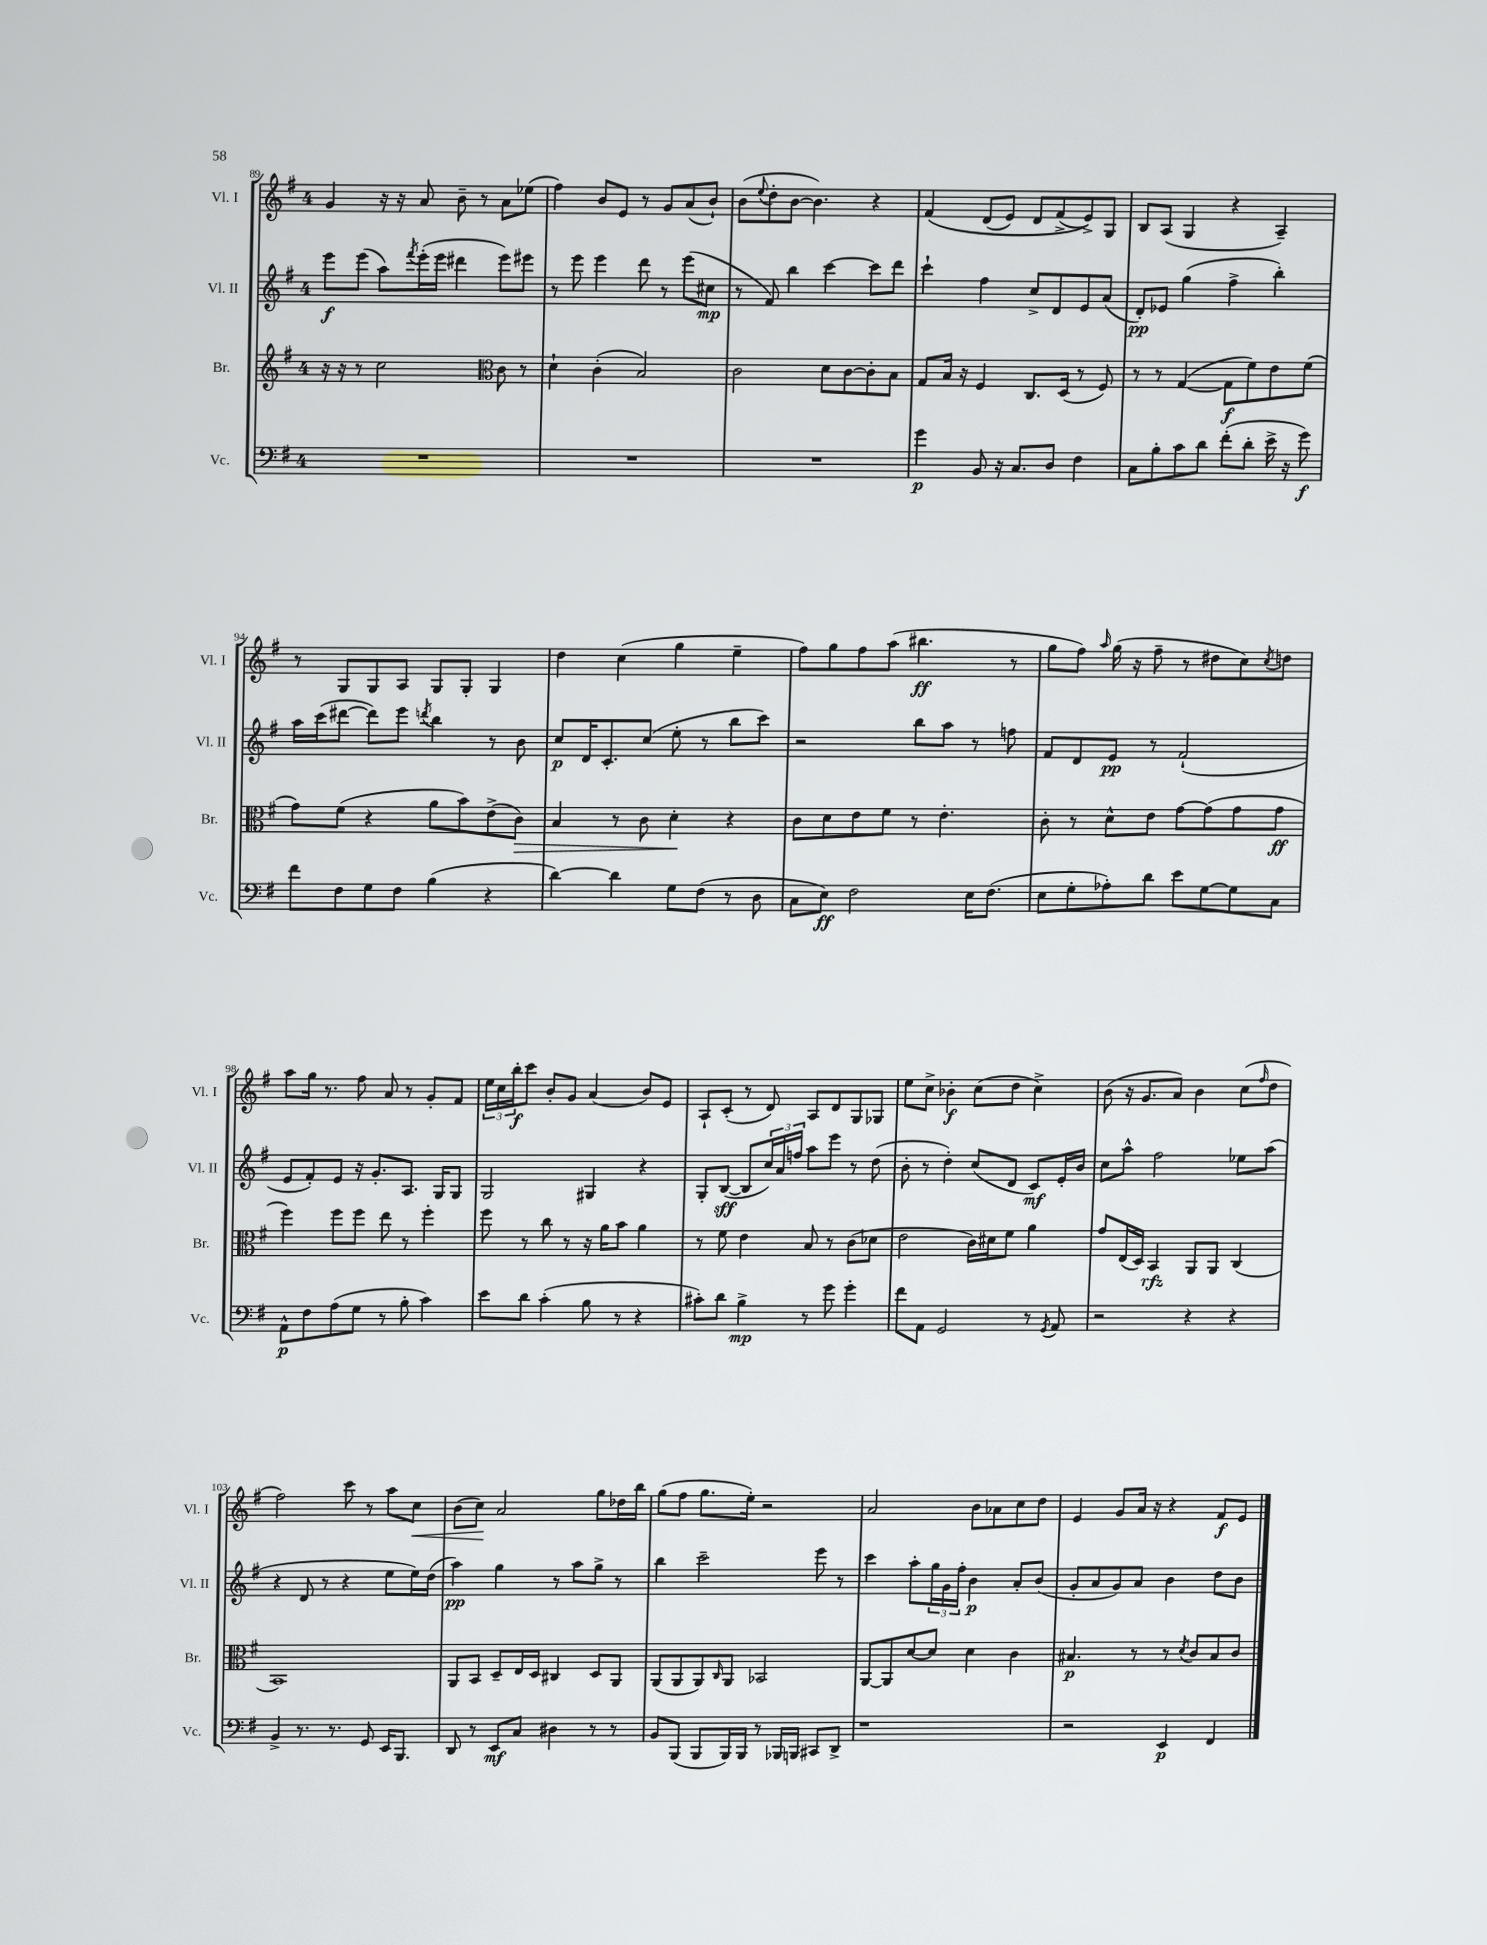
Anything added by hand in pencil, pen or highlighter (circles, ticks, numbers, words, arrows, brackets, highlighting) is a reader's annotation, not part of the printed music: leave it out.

**kern	**dynam	**kern	**dynam	**kern	**dynam	**kern	**dynam
*part4	*part4	*part3	*part3	*part2	*part2	*part1	*part1
*staff4	*staff4	*staff3	*staff3	*staff2	*staff2	*staff1	*staff1
*I"Vc.	*	*I"Br.	*	*I"Vl. II	*	*I"Vl. I	*
*I'Vc.	*	*I'Br.	*	*I'Vl. II	*	*I'Vl. I	*
*clefF4	*	*clefG2	*	*clefG2	*	*clefG2	*
*k[f#]	*	*k[f#]	*	*k[f#]	*	*k[f#]	*
*M4/4	*	*M4/4	*	*M4/4	*	*M4/4	*
=89	=89	=89	=89	=89	=89	=89	=89
1r	.	16r	.	8eee\L	f	4g/	.
.	.	16r	.	.	.	.	.
.	.	8r	.	(8eee\J	.	.	.
.	.	2cc\	.	8aa\L)	.	16r	.
.	.	.	.	.	.	16r	.
.	.	.	.	8qfff#/	.	.	.
.	.	.	.	(16eee'\L	.	8a/	.
.	.	.	.	16eee\JJ	.	.	.
.	.	.	.	4ddd#X\	.	8b~\	.
.	.	.	.	.	.	8r	.
*	*	*clefC3	*	*	*	*	*
.	.	8c\	.	8eee\L)	.	8a\L	.
.	.	8r	.	8eee#X\J	.	(8ee-X\J	.
=90	=90	=90	=90	=90	=90	=90	=90
1r	.	4d`\	.	8r	.	4ff#\)	.
.	.	.	.	8eee\	.	.	.
.	.	(4c'\	.	4eee\	.	8b/L	.
.	.	.	.	.	.	8e/J	.
.	.	2B/)	.	8ddd\	.	8r	.
.	.	.	.	8r	.	8g/L	.
.	.	.	.	(8eee\L	.	(8a/	.
.	.	.	.	8cc#X\J	mp	8b`/J)	.
=91	=91	=91	=91	=91	=91	=91	=91
1r	.	2c\	.	8r	.	(8b\L	.
.	.	.	.	.	.	8qqee/	.
.	.	.	.	8f#/)	.	8dd'\	.
.	.	.	.	4bb\	.	[8b\J	.
.	.	.	.	.	.	4.b\])	.
.	.	8d\L	.	[4ccc\	.	.	.
.	.	[8c\	.	.	.	.	.
.	.	8c'\]	.	8ccc\L]	.	4r	.
.	.	8B\J	.	8ddd\J	.	.	.
=92	=92	=92	=92	=92	=92	=92	=92
4g\	p	8G/L	.	4ccc`\	.	(4f#/	.
.	.	16B/Jk	.	.	.	.	.
.	.	16r	.	.	.	.	.
8BB/	.	4F#/	.	4ff#\	.	(8d/L	.
16r	.	.	.	.	.	8e/J)	.
8.C/L	.	.	.	.	.	.	.
.	.	8.C/L	.	8cc^/L	.	8d/L	.
8D/J	.	.	.	8d/	.	(8f#^/	.
.	.	(16D/Jk	.	.	.	.	.
4F#\	.	8r	.	8e/	.	8e^/))	.
.	.	8F#/)	.	(8a/J	.	8G/J	.
=93	=93	=93	=93	=93	=93	=93	=93
8C\L	.	8r	.	8d'/L)	pp	8B/L	.
8B'\	.	8r	.	8e-X/J	.	(8A/J	.
8c\	.	([4G/	.	(4gg\	.	4G/	.
8d\J	.	.	.	.	.	.	.
(8f#'\L	.	8G\L]	f	4ff#^\	.	4r	.
8d'\J	.	8f#\)	.	.	.	.	.
16e^\	.	8e\	.	4bb'\)	.	4A~/)	.
16r	.	.	.	.	.	.	.
8g\)	f	(8f#\J	.	.	.	.	.
!!LO:LB:g=z
=94	=94	=94	=94	=94	=94	=94	=94
8f#\L	.	8g\L)	.	16aa\LL	.	8r	.
.	.	.	.	(16ccc\J	.	.	.
8F#\	.	(8f#\J	.	[8ddd#X\J	.	8G/L	.
8G\	.	4r	.	8ddd#\L])	.	8G/	.
8F#\J	.	.	.	8eee\J	.	8A/J	.
.	.	.	.	8qdddn/	.	.	.
(4B\	.	8a\L	.	4bb\	.	8G/L	.
.	.	8b\)	.	.	.	8G'/J	.
4r	.	(8e^\	.	8r	.	4G/	.
!	!	!	!LO:HP:b	!	!	!	!
.	.	8c\J)	>	8b\	.	.	.
=95	=95	=95	=95	=95	=95	=95	=95
[4d\)	.	4B/	.	8cc/L	p	4dd\	.
.	.	.	.	16d/K	.	.	.
.	.	.	.	8.c'/	.	.	.
4d\]	.	8r	.	.	.	(4cc\	.
.	.	8c\	.	(8cc/J	.	.	.
8G\L	.	4d'\	.	8ee'\	.	4gg\	.
(8F#\J	.	.	.	8r	.	.	.
8r	.	4r	]	8bb\L	.	4ee~\	.
8D\	.	.	.	8ccc\J)	.	.	.
=96	=96	=96	=96	=96	=96	=96	=96
8C\L	.	8c\L	.	2r	.	8ff#\L)	.
8E\J)	ff	8d\	.	.	.	8gg\	.
2F#\	.	8e\	.	.	.	8ff#\	.
.	.	8f#\J	.	.	.	(8aa\J	.
.	.	8r	.	8bb\L	.	4.bb#X\	ff
.	.	4.e'\	.	8aa\J	.	.	.
16E\KL	.	.	.	8r	.	.	.
(8.F#\J	.	.	.	.	.	.	.
.	.	.	.	8ffn\	.	8r	.
=97	=97	=97	=97	=97	=97	=97	=97
8E\L	.	8c'\	.	8f#/L	.	8gg\L	.
8G'\	.	8r	.	8d/	.	8ff#\J)	.
.	.	.	.	.	.	16qqaa/	.
8A-X'\)	.	8d^^\L	.	8e/J	pp	(16gg\	.
.	.	.	.	.	.	16r	.
8d\J	.	8e\J	.	8r	.	8ff#~\	.
8e\L	.	[8g\L	.	(2f#`/	.	8r	.
[8G\	.	(8g\]	.	.	.	8dd#X\L	.
8G\]	.	8g\	.	.	.	8cc\)	.
.	.	.	.	.	.	8qcc/	.
8C\J	.	8g\J	ff	.	.	8ddn\J	.
!!LO:LB:g=z
=98	=98	=98	=98	=98	=98	=98	=98
8AA^^\L	p	4ff#\)	.	8e/L	.	8aa\L	.
8F#\	.	.	.	8f#'/)	.	16gg\Jk	.
.	.	.	.	.	.	8.r	.
(8A\	.	8ff#\L	.	8e/J	.	.	.
8G\J	.	8ff#\J	.	16r	.	8ff#\	.
.	.	.	.	8.g'/L	.	.	.
8r	.	8ee\	.	.	.	8a/	.
8B'\	.	8r	.	8.A/J	.	8r	.
4c\)	.	4ff#'\	.	.	.	8g'/L	.
.	.	.	.	16G/KL	.	.	.
.	.	.	.	8G/J	.	8f#/J	.
=99	=99	=99	=99	=99	=99	=99	=99
8e\L	.	8ff#\	.	2G/	.	24ee\LL	.
.	.	.	.	.	.	24cc\	.
.	.	.	.	.	.	24bb'\J	f
8d\J	.	8r	.	.	.	8ccc\J	.
(4c'\	.	8cc\	.	.	.	8b'/L	.
.	.	8r	.	.	.	8g/J	.
8B\	.	16r	.	4G#X/	.	(4a/	.
.	.	16a\KL	.	.	.	.	.
8r	.	8b\J	.	.	.	.	.
4r	.	4a\	.	4r	.	8b/L)	.
.	.	.	.	.	.	8e/J	.
=100	=100	=100	=100	=100	=100	=100	=100
8c#X'\L)	.	8r	.	8G'/L	.	8A`/L	.
8d\J	.	8f#\	.	([8B/J	sff	(8c'/J	.
4B^\	mp	4e\	.	8B/L]	.	8r	.
.	.	.	.	24cc/L)	.	8d/)	.
.	.	.	.	24a/	.	.	.
.	.	.	.	24ffn/JJ	.	.	.
8r	.	8B/	.	8aa\L	.	8A/L	.
8g\	.	8r	.	8eee\J	.	8d/	.
4g'\	.	(8c\L	.	8r	.	8G/	.
.	.	8d-X\J	.	(8dd\	.	8G-X/J	.
=101	=101	=101	=101	=101	=101	=101	=101
8f#\L	.	2e\	.	8b'\	.	8ee\L	.
8AA\J	.	.	.	8r	.	8cc^\J	.
2GG/	.	.	.	4dd'\)	.	4b-X'\	f
.	.	16c\LL)	.	(8cc/L	.	(8cc\L	.
.	.	16d#X\J	.	.	.	.	.
.	.	8f#\J	.	8d/J	.	8dd\J	.
8r	.	4a\	.	8c/L)	mf	4cc^\)	.
8qGG/	.	.	.	.	.	.	.
8AA/	.	.	.	16e'/L	.	.	.
.	.	.	.	16b/JJ	.	.	.
=102	=102	=102	=102	=102	=102	=102	=102
2r	.	8g/L	.	8cc\L	.	(8b\	.
.	.	(16E/L	.	8aa^^\J	.	16r	.
.	.	16D/JJ)	.	.	.	8.g/L	.
.	.	4BB/	rfz	2ff#\	.	.	.
.	.	.	.	.	.	8a/J)	.
4r	.	8AA/L	.	.	.	4b\	.
.	.	8AA/J	.	.	.	.	.
4r	.	(4C/	.	8ee-X\L	.	(8cc\L	.
.	.	.	.	.	.	16qqff#/	.
.	.	.	.	(8aa\J	.	8dd\J	.
!!LO:LB:g=z
=103	=103	=103	=103	=103	=103	=103	=103
4BB^/	.	1BB)	.	4r	.	2ff#\)	.
8.r	.	.	.	8d/	.	.	.
.	.	.	.	8r	.	.	.
8.r	.	.	.	.	.	.	.
.	.	.	.	4r	.	8ccc\	.
8GG/	.	.	.	.	.	8r	.
16EE/KL	.	.	.	8ee\L	.	8aa\L	.
8.BBB/J	.	.	.	.	.	.	.
!	!	!	!	!	!	!	!LO:HP:b
.	.	.	.	16ee\L)	.	8cc\J	<
.	.	.	.	(16dd\JJ	.	.	.
=104	=104	=104	=104	=104	=104	=104	=104
8DD/	.	8AA/L	.	4aa\)	pp	(8b\L	.
8r	.	8BB/J	.	.	.	8cc\J)	.
8EE/L	mf	8D~/L	.	4gg\	.	2a/	[
8C/J	.	16E/L	.	.	.	.	.
.	.	16D/JJ	.	.	.	.	.
4D#X\	.	4C#X/	.	8r	.	.	.
.	.	.	.	8aa\L	.	.	.
8r	.	8D/L	.	8gg^\J	.	8gg\L	.
8r	.	8AA/J	.	8r	.	16dd-X\L	.
.	.	.	.	.	.	16bb\JJ	.
=105	=105	=105	=105	=105	=105	=105	=105
8BB/L	.	(8AA/L	.	4bb\	.	(8gg\L	.
(8BBB/J	.	8AA/	.	.	.	8ff#\J	.
8BBB/L	.	8AA/)	.	2ccc~\	.	8.gg\L	.
.	.	16qqC/	.	.	.	.	.
16BBB/L)	.	8AA/J	.	.	.	.	.
16BBB/JJ	.	.	.	.	.	16ee'\Jk)	.
8r	.	2BB-X/	.	.	.	2r	.
16BBB-X/LL	.	.	.	.	.	.	.
16BBBn/JJ	.	.	.	.	.	.	.
8CC#X/L	.	.	.	8eee\	.	.	.
8DD^/J	.	.	.	8r	.	.	.
=106	=106	=106	=106	=106	=106	=106	=106
1r	.	[8AA/L	.	4ccc\	.	2a/	.
.	.	8AA/]	.	.	.	.	.
.	.	[8d/	.	8aa'\L	.	.	.
.	.	8d/J]	.	24gg\L	.	.	.
.	.	.	.	24g\	.	.	.
.	.	.	.	24ff#'\JJ	.	.	.
.	.	4d\	.	4b\	p	8b\L	.
.	.	.	.	.	.	8a-X\	.
.	.	4c\	.	8a'/L	.	8cc\	.
.	.	.	.	(8b/J	.	8dd\J	.
=107	=107	=107	=107	=107	=107	=107	=107
2r	.	4.B#X/	p	8g'/L	.	4e/	.
.	.	.	.	8a/	.	.	.
.	.	.	.	8g/)	.	8g/L	.
.	.	8r	.	8a/J	.	16a/Jk	.
.	.	.	.	.	.	16r	.
4EE/	p	8r	.	4b\	.	4r	.
.	.	8qd/	.	.	.	.	.
.	.	8c/L	.	.	.	.	.
4FF#/	.	8B#/	.	8dd\L	.	8f#/L	f
.	.	8c/J	.	8b\J	.	8e/J	.
==	==	==	==	==	==	==	==
*-	*-	*-	*-	*-	*-	*-	*-
